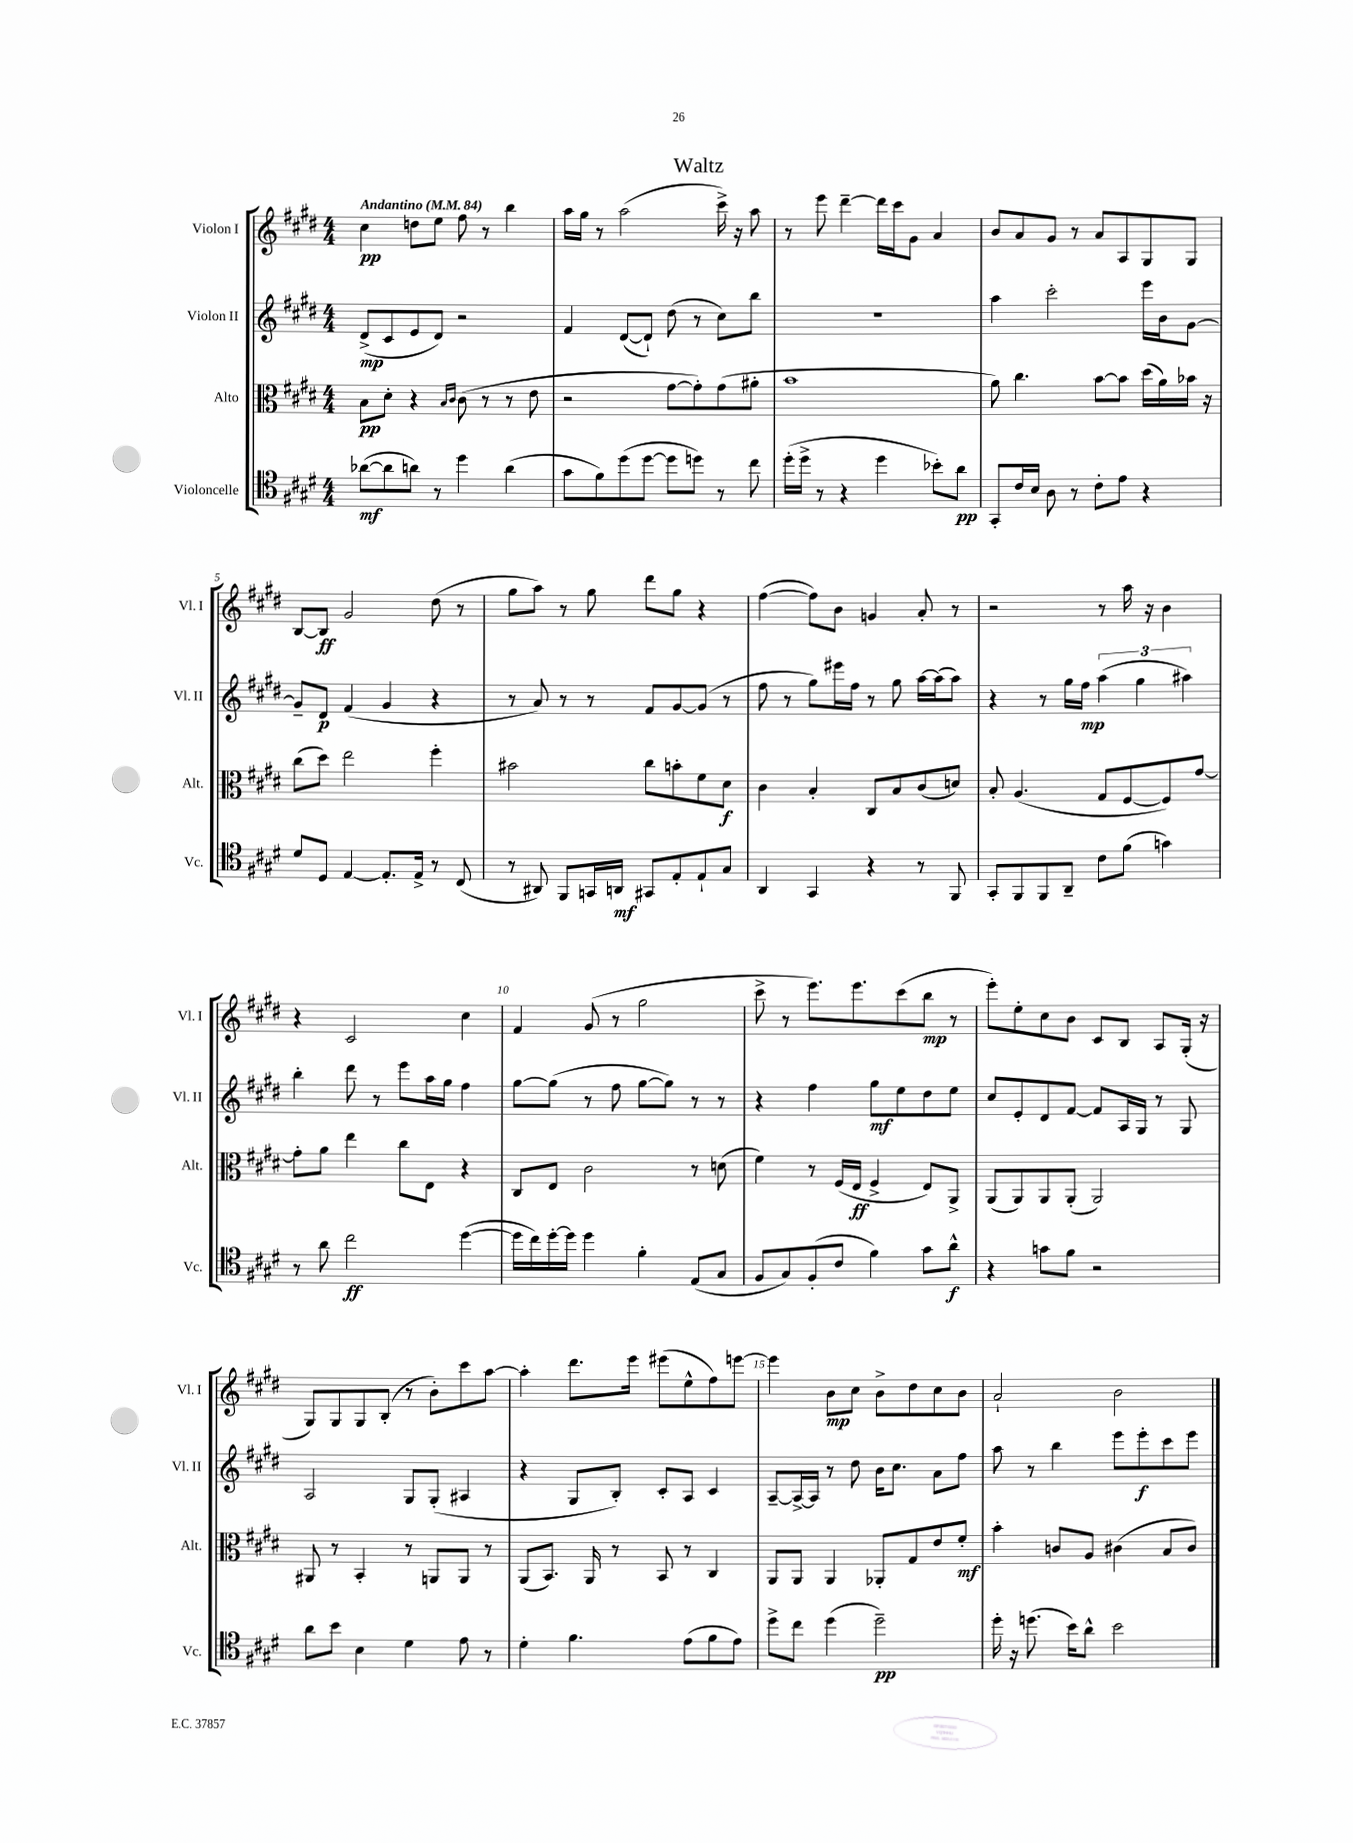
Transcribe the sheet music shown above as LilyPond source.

\header { title = "Waltz" }
<<
\new StaffGroup <<
\new Staff = "s0" \with { instrumentName = "Violon I" shortInstrumentName = "Vl. I" } {
    \clef treble \key e \major \numericTimeSignature \time 4/4 \tempo "Andantino" 4 = 84
    cis''4\pp d''8 e''8 fis''8 r8 b''4 |
    a''16 gis''16 r8 a''2( cis'''16->) r16 a''8 |
    r8 e'''8 dis'''4~-- dis'''16 cis'''16 gis'8 a'4 |
    b'8 a'8 gis'8 r8 a'8 a8 gis8 gis8 |
    b8~ b8\ff gis'2 dis''8( r8 |
    gis''8 a''8) r8 gis''8 dis'''8 gis''8 r4 |
    fis''4~( fis''8) b'8 g'4 a'8-. r8 |
    r2 r8 a''16 r16 b'4 |
    r4 cis'2 cis''4 |
    fis'4 gis'8( r8 gis''2 |
    cis'''8-> r8 e'''8.) e'''8. cis'''8( b''8\mp r8 |
    e'''8-.) e''8-. cis''8 b'8 cis'8 b8 a8 gis16-.( r16 |
    gis8) gis8 gis8 b8-.( r8 b'8-.) cis'''8 a''8~ |
    a''4-. dis'''8. e'''16 eis'''8( e''8-^ fis''8) e'''8~ |
    e'''4 b'8\mp cis''8 b'8-> dis''8 cis''8 b'8 |
    a'2-! b'2 \bar "|." |
}
\new Staff = "s1" \with { instrumentName = "Violon II" shortInstrumentName = "Vl. II" } {
    \clef treble \key e \major \numericTimeSignature \time 4/4
    dis'8->\mp( cis'8 e'8 dis'8) r2 |
    fis'4 dis'8~( dis'8-!) dis''8( r8 cis''8) b''8 |
    R1 |
    a''4 cis'''2-. e'''16 b'16 gis'8~ |
    gis'8-- dis'8\p fis'4( gis'4 r4 |
    r8 a'8) r8 r8 fis'8 gis'8~ gis'8( r8 |
    fis''8 r8 gis''8) eis'''16 fis''16 r8 gis''8 a''16~ a''16( a''8) |
    r4 r8 gis''16 fis''16\mp \tuplet 3/2 { a''4( gis''4 ais''4) } |
    b''4-. dis'''8 r8 e'''8 a''16 gis''16 fis''4 |
    gis''8~ gis''8( r8 fis''8 gis''8~ gis''8) r8 r8 |
    r4 fis''4 gis''8\mf e''8 dis''8 e''8 |
    cis''8 e'8-. dis'8 fis'8~ fis'8 a16 gis16 r8 gis8 |
    a2 gis8 gis8-.( ais4 |
    r4 gis8 b8-.) cis'8-. a8 cis'4 |
    a8~-- a16~-> a16 r8 dis''8 b'16 cis''8. a'8 fis''8 |
    a''8 r8 b''4 e'''8 e'''8-.\f cis'''8 e'''8 \bar "|." |
}
\new Staff = "s2" \with { instrumentName = "Alto" shortInstrumentName = "Alt." } {
    \clef alto \key e \major \numericTimeSignature \time 4/4
    b8\pp dis'8-. r4 \grace { b16 cis'16 } cis'8( r8 r8 e'8 |
    r2 gis'8~ gis'8-.) gis'8( ais'8-. |
    b'1 |
    a'8) cis''4. b'8~ b'8 dis''16( a'16) bes'16 r16 |
    cis''8( dis''8) e''2 fis''4-. |
    bis'2 cis''8 b'8-. fis'8 dis'8\f |
    cis'4 b4-. cis8 b8 cis'8( d'8) |
    b8-. a4.( gis8 fis8~ fis8) gis'8~ |
    gis'8-. a'8 e''4 cis''8 e8 r4 |
    cis8 e8 cis'2 r8 d'8( |
    fis'4) r8 fis16( e16\ff fis4-> e8) a,8-> |
    a,8( a,8) a,8 a,8-.( a,2) |
    ais,8 r8 b,4-. r8 a,8 a,8 r8 |
    a,8( b,8.) a,16 r8 b,8 r8 cis4 |
    a,8 a,8 a,4 aes,8-. gis8 e'8 fis'8-.\mf |
    b'4-. c'8 a8 cis'4( b8 cis'8) \bar "|." |
}
\new Staff = "s3" \with { instrumentName = "Violoncelle" shortInstrumentName = "Vc." } {
    \clef tenor \key e \major \numericTimeSignature \time 4/4
    aes'8~\mf( aes'8 a'8) r8 dis''4 a'4( |
    gis'8 fis'8) dis''8( dis''8~ dis''8 d''8) r8 cis''8 |
    dis''16-.( dis''16-> r8 r4 dis''4 bes'8-.) a'8\pp |
    gis,8-. cis'16 b16 a8 r8 cis'8-. e'8 r4 |
    dis'8 dis8 e4~ e8.-. e16-> r8 cis8( |
    r8 ais,8) fis,8 g,16 a,16\mf gis,8 e8-. e8-! gis8 |
    a,4 gis,4 r4 r8 fis,8 |
    gis,8-. fis,8 fis,8 a,8-- cis'8 fis'8( g'4) |
    r8 a'8 cis''2\ff dis''4~( |
    dis''16 cis''16) dis''16~-. dis''16 dis''4 fis'4-. e8( gis8 |
    fis8 gis8) fis8-.( cis'8 fis'4) gis'8 a'8-^\f |
    r4 g'8 fis'8 r2 |
    a'8 b'8 b4 dis'4 e'8 r8 |
    dis'4-. fis'4. e'8( fis'8 e'8) |
    dis''8-> cis''8 dis''4( dis''2--\pp) |
    dis''16-. r16 d''8.( b'16) a'8-^ b'2 \bar "|." |
}
>>
>>
\layout { \context { \Score \override BarNumber.break-visibility = ##(#f #t #t) barNumberVisibility = #(every-nth-bar-number-visible 5) } }
